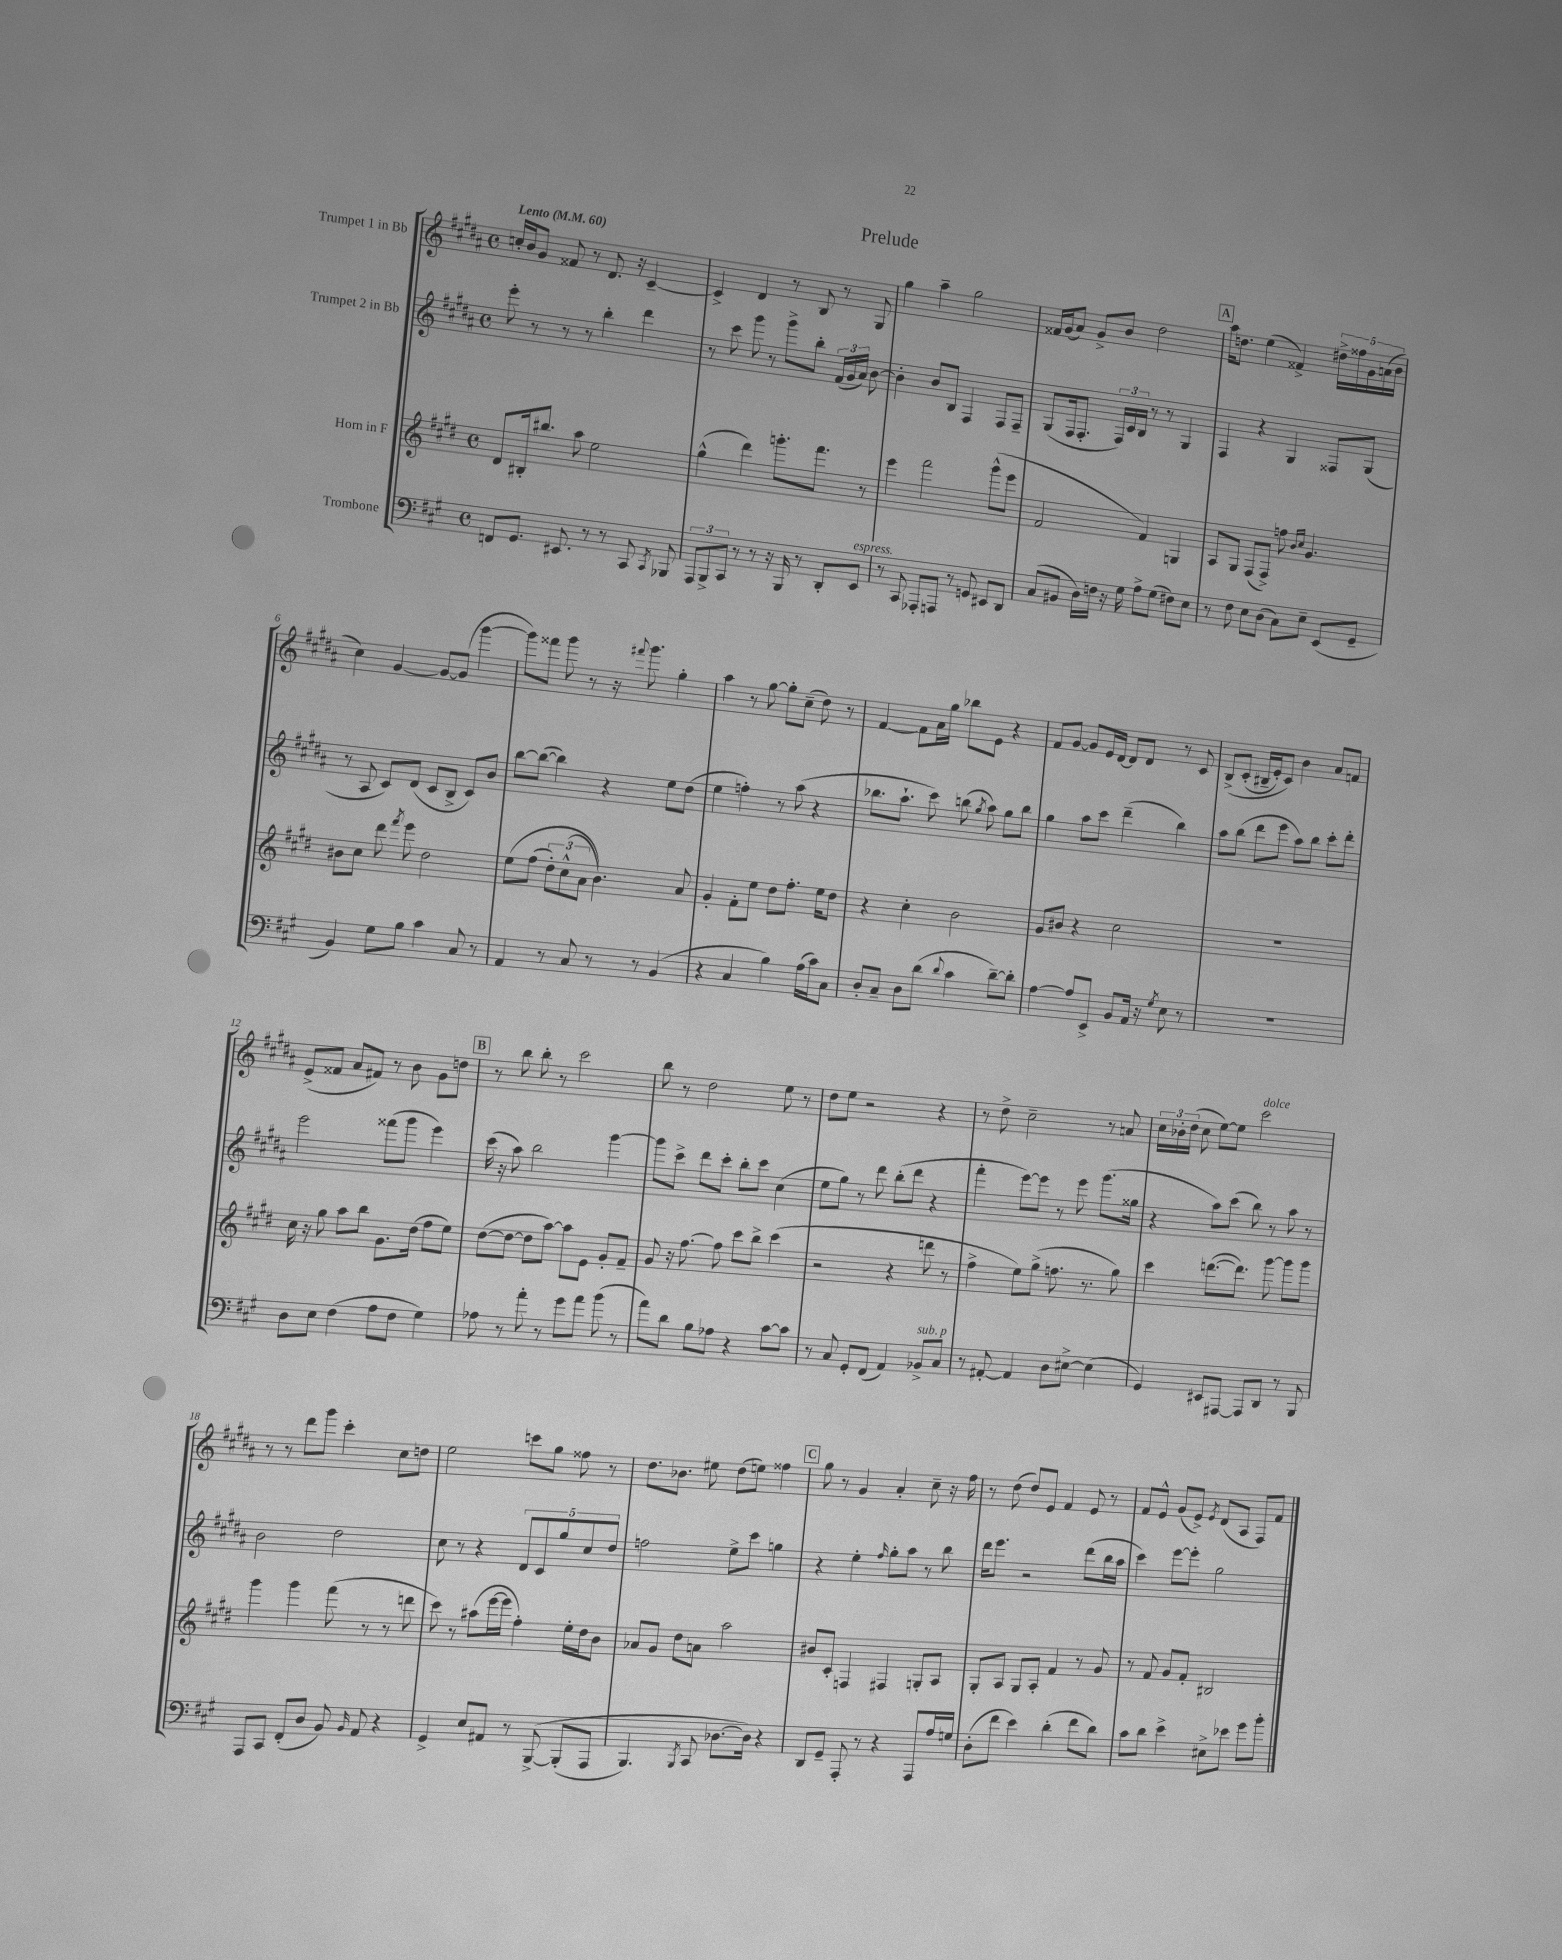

**kern	**kern	**kern	**kern
*staff4	*staff3	*staff2	*staff1
*clefF4	*clefG2	*clefG2	*clefG2
*k[f#c#g#]	*k[f#c#g#d#]	*k[f#c#g#d#a#]	*k[f#c#g#d#a#]
*M4/4	*M4/4	*M4/4	*M4/4
*met(c)	*met(c)	*met(c)	*met(c)
*MM60	*MM60	*MM60	*MM60
8FF/L	8d#/L	8eee'\	16cc'/LL
.	.	.	16b/J
8.GG#/J	16B#'/k	8r	8g#/J
.	8.bb#/J	.	.
.	.	8r	8f##/
8.EE#/	.	.	.
.	8aa\	8r	8r
8r	2ee\	4bb'\	8.d#/
8r	.	.	.
.	.	.	16r
8CC#/	.	4ddd#\	[4c#~/
8qCC#/	.	.	.
8BBB-/	.	.	.
=	=	=	=
12AAA/L	(4gg#^^\	8r	4c#^/]
12BBB^/	.	.	.
.	.	8ccc#\	.
12CC#/J	.	.	.
8r	4ddd#\)	8ggg#\	4d#/
8r	.	8r	.
16r	8.ggg'\L	8ggg#^\L	8r
16BBB/	.	.	.
8r	.	8bb'\J	8B/
.	8.fff#\J	.	.
8DD'/L	.	(24f#/LL	8r
.	.	24g#/	.
.	.	24a#/JJ)	.
8EE/J	8r	[8b\	8G#/
=	=	=	=
8r	4eee\	4b'\]	4gg#\
8CC#/	.	.	.
8AAA-'/L	2fff#\	8b/L	4aa#~\
8AAA/J	.	8B/J	.
8r	.	4F#/	2gg#\
8GG/	.	.	.
8EE#/L	(8ggg#^^\L	8F#/L	.
8DD/J	8eee\J	8F#~/J	.
=	=	=	=
(8C#/L	2f#/	(8G#/L	16f##/LL
.	.	.	(16g#/J
8BB#/J	.	16F#/k	8a#/J)
.	.	8.F#'/J	.
16D\LL)	.	.	8g#^/L
16F\JJ	.	.	.
16r	.	24F#/LL)	8b/J
.	.	24c#/	.
16G#\	.	.	.
.	.	24B/JJ	.
8A^\L	4f#/)	8r	2dd#\
(8G#\J	.	8r	.
8F#\L)	4G/	4G#/	.
8E\J	.	.	.
=	=	=	=
8r	8A/L	4F#/	16aa#\LK
.	.	.	8.dd\J
8F#\	8G#/J	.	.
8E\L	(8F#/L	4r	(4ee\
(8D\J	8F#^/J)	.	.
8C#\L)	8ff\	4G#/	4f##^/)
.	16qqb/LL	.	.
.	16qqcc#/JJ	.	.
8E~\J	4.g#/	.	.
(8EE/L	.	8F##/L	20dd#^\LL
.	.	.	20ff##\
.	.	.	20g#\
8GG#~/J	.	(8G#/J	.
.	.	.	(20a\
.	.	.	20b\JJ
=	=	=	=
4BB/)	8b#\L	8r	4cc#\)
.	8cc#\J	8A#/	.
8G#\L	8ddd#\	8c#/L)	[4g#/
.	8qfff#/	.	.
8B\J	8eee\	(8d#/J	.
4c#\	2dd#\	8c#/L	8g#/_L
.	.	8B^/J	(8g#/]J
8C#/	.	8c#/L)	[4ggg#\
8r	.	8b/J	.
=	=	=	=
4AA/	&(8ee\L	[8bb\L	8ggg#\]L)
.	(8ff#\J	(8bb\_J	8fff##\J
8r	12dd#'\L)	4bb\])	8ggg#\
.	(12cc#^^\	.	.
8C#/	.	.	8r
.	12a\J	.	.
8r	4.b\)&)	4r	16r
.	.	.	8qqfff#/
.	.	.	8.ggg#\
8r	.	.	.
(4BB/	.	8ee\L	4gg#'\
.	8a/	(8dd#\J	.
=	=	=	=
4r	4g#'/	4ee\	4aa#\
4C#/	8f#'\L	4ff'\)	8r
.	8ee\J	.	[8gg#\
4B\)	8dd#\L	8r	8gg#'\]L
.	8.ff#'\J	(8aa#\	(8cc#~\J
(16A\LL	.	4r	8dd#\)
16c#\J)	16ee\LK	.	.
8C#\J	8dd#\J	.	8r
=	=	=	=
8D'/L	4r	8.bb-\L	[4f#/
8C#~/J	.	.	.
.	.	8.aa#`\J	.
8D\L	4cc#'\	.	8f#\]L
(8d\J	.	8ccc#\)	16a#\L
.	.	.	16gg#\JJ
8qqd/	.	.	.
4c#\	2b\	(8bb\	8bb-\L
.	.	8qgg#/	.
.	.	8aa#\)	8e\J
[8d~\L)	.	8gg#\L	4r
8d'\]J	.	8bb\J	.
=	=	=	=
[4A\	8g#/L	4gg#\	8f#/L
.	8b#/J	.	[8g#/J
8A/]L	4r	8aa#\L	8g#/]L
8EE^/J	.	8ccc#\J	16e/L
.	.	.	[16d#/JJ
8BB/L	2cc#\	(4ddd#~\	8d#/]L
16AA/Jk	.	.	8d#/J
16r	.	.	.
8qG#/	.	.	.
8E\	.	4bb\)	8r
8r	.	.	8c#/
=	=	=	=
1r	1r	8aa#\L	&(8B^/L
.	.	(8bb\J	(8c#'/J
.	.	8ddd#\L	16B#~/LL
.	.	.	16e'/J)
.	.	8eee\J	8c#/J&)
.	.	8aa#\L)	4b\
.	.	8bb\J	.
.	.	8ccc#'\L	8a#/L
.	.	8ddd#'\J	8f/J
=	=	=	=
8D\L	16cc#\	2eee\	(8e^/L
.	16r	.	.
8E\J	8gg#\	.	8f##/J
(4F#\	8aa\L	.	8a#/L
.	8bb\J	.	8f#/J)
8A\L	8.g#\L	(8fff##\L	8r
8F#\J	.	8ggg#\J	8b\
.	(16dd#\Jk	.	.
4G#\)	8ff#\L	4eee\)	8g#\L
.	8ee\J)	.	8dd\J
=	=	=	=
8A-\	([8dd#\L	(16ccc#\	8r
.	.	16r	.
8r	8dd#\_J	8aa#\)	8bb\
8a'\	8dd#\]L	2bb\	8bb'\
8r	[8aa\J)	.	8r
8g#\L	8aa\]L	.	2ccc#\
8a\J	8e\J	.	.
(8b\	8g#'/L	[4ggg#\	.
8r	8f#~/J	.	.
=	=	=	=
8a\L)	8g#/	8ggg#\]L	8bb\
8d\J	16r	8ccc#^\J	8r
.	[8.ff#\	.	.
8B\L	.	8ddd#\L	2dd#\
8A-\J	8ff#\]	8ccc#'\J	.
4r	8ccc#\L	8bb'\L	.
.	8bb^\J	8ccc#\J	.
[8c#\L	(4ccc#\	(4cc#\	8ee\
8c#\]J	.	.	8r
=	=	=	=
8r	2r	8ee\L	8dd#\L
8C#/	.	8gg#\J)	8ee\J
8GG#'/L	.	8r	2r
(8FF#/J	.	8ddd#\	.
4AA/)	4r	(8bb'\L	.
.	.	8ddd#\J	.
8BB-^/L	8ddd\	4r	4r
8C#/J	8r	.	.
=	=	=	=
8r	4ff#^\	4fff#'\	8r
[8AA#'/	.	.	8dd#^\
4AA#/]	8ee\L)	[8eee\L)	2cc#~\
.	(8gg#^\J	8eee\]J	.
8D\L	8.ff\	8r	.
[8E#^\J	.	8eee\	.
.	8.r	.	.
(4E#\]	.	(8.ggg#\L	8r
.	8gg#\)	.	8a/
.	.	16gg##\Jk	.
=	=	=	=
4GG#/)	4ccc#\	4r	24cc#\LL
.	.	.	24b-'\
.	.	.	(24dd#\JJ
.	.	.	8cc#\
8EE#/L	([8.ddd\L	8aa#\L)	[8ee\L)
[8AAA#/J	.	(8ccc#\J	8ee\]J
.	8.ddd\]J)	.	.
8AAA#/]L	.	8bb\)	2ccc#\
8DD/J	[8ggg#\	8r	.
8r	8ggg#\]L	8aa#\	.
8BBB/	8ggg#\J	8r	.
=	=	=	=
8AAA/L	4ggg#\	2b\	8r
8CC#/J	.	.	8r
(8FF#'/L	4ggg#\	.	8ddd#\L
8D/J	.	.	8ggg#\J
8BB/)	(8fff#\	2dd#\	4ccc#'\
16qqBB/	.	.	.
8AA/	8r	.	.
4r	8r	.	8cc#\L
.	8ddd\	.	8dd\J
=	=	=	=
4GG#^/	8ccc#\)	8cc#\	2ee\
.	8r	8r	.
8E/L	(8aa#\L	4r	.
8AA#/J	[16eee\L	.	.
.	16eee\]JJ	.	.
8r	4ff#'\)	10d#/L	8ccc\L
.	.	10c#/	.
&([8BBB^/	.	.	8gg#\J
.	.	10gg#/	.
(8BBB'/]L	16ee'\LL	.	8ff##\
.	.	10cc#/	.
.	16dd#\J	.	.
8AAA/J	8b\J	.	8r
.	.	10dd#/J	.
=	=	=	=
4.BBB/)	8a-/L	2ff\	8.dd#\L
.	8g#/J	.	.
.	.	.	8.b-\J
.	8dd#\L	.	.
8qBBB/	.	.	.
8CC#/	8a\J	.	8ee#\
[8.D-\L	2aa\	8ee^\L	(8dd#\L
.	.	8ccc#\J	8ee\J)
16D-\]Jk&)	.	.	.
4r	.	4gg\	4ff##\
=	=	=	=
8DD/L	8b#/L	4r	8gg#\
8GG#~/J	8c#'/J	.	8r
8AAA'/	4F/	4ee'\	4g#/
8r	.	.	.
.	.	16qqff#/	.
4r	4F#/	8gg#'\L	4a#'/
.	.	8aa#\J	.
8AAA/L	8G'/L	8r	8cc#~\
16A/L	8A/J	8bb\	16r
16G/JJ	.	.	16ff#\
=	=	=	=
(8D'\L	8G#'/L	16ddd#\LK	8r
.	.	8.eee\J	.
8f#\J	8A/J	.	(8dd#\
4e\)	8G#/L	2r	8dd#/L)
.	8A'/J	.	8e/J
(4d'\	4f#/	.	4f#/
8f#\L	8r	(8ddd#\L	8e/
8d\J)	8g#/	16bb\L	8r
.	.	16aa#\JJ	.
=	=	=	=
8c#\L	8r	4ccc#\)	8f#/L
8d\J	8f#/	.	8e^^/J
4e^\	8g#/L	[8eee\L	(8g#/L
.	8f#'/J	8eee'\]J	8e^/J)
.	.	.	8qe/
8E#^\L	2B#/	2gg#\	(8d#/L
8e-\J	.	.	8A#/J
8g#\L	.	.	8F#/L)
8b'\J	.	.	8f#/J
==	==	==	==
*-	*-	*-	*-
